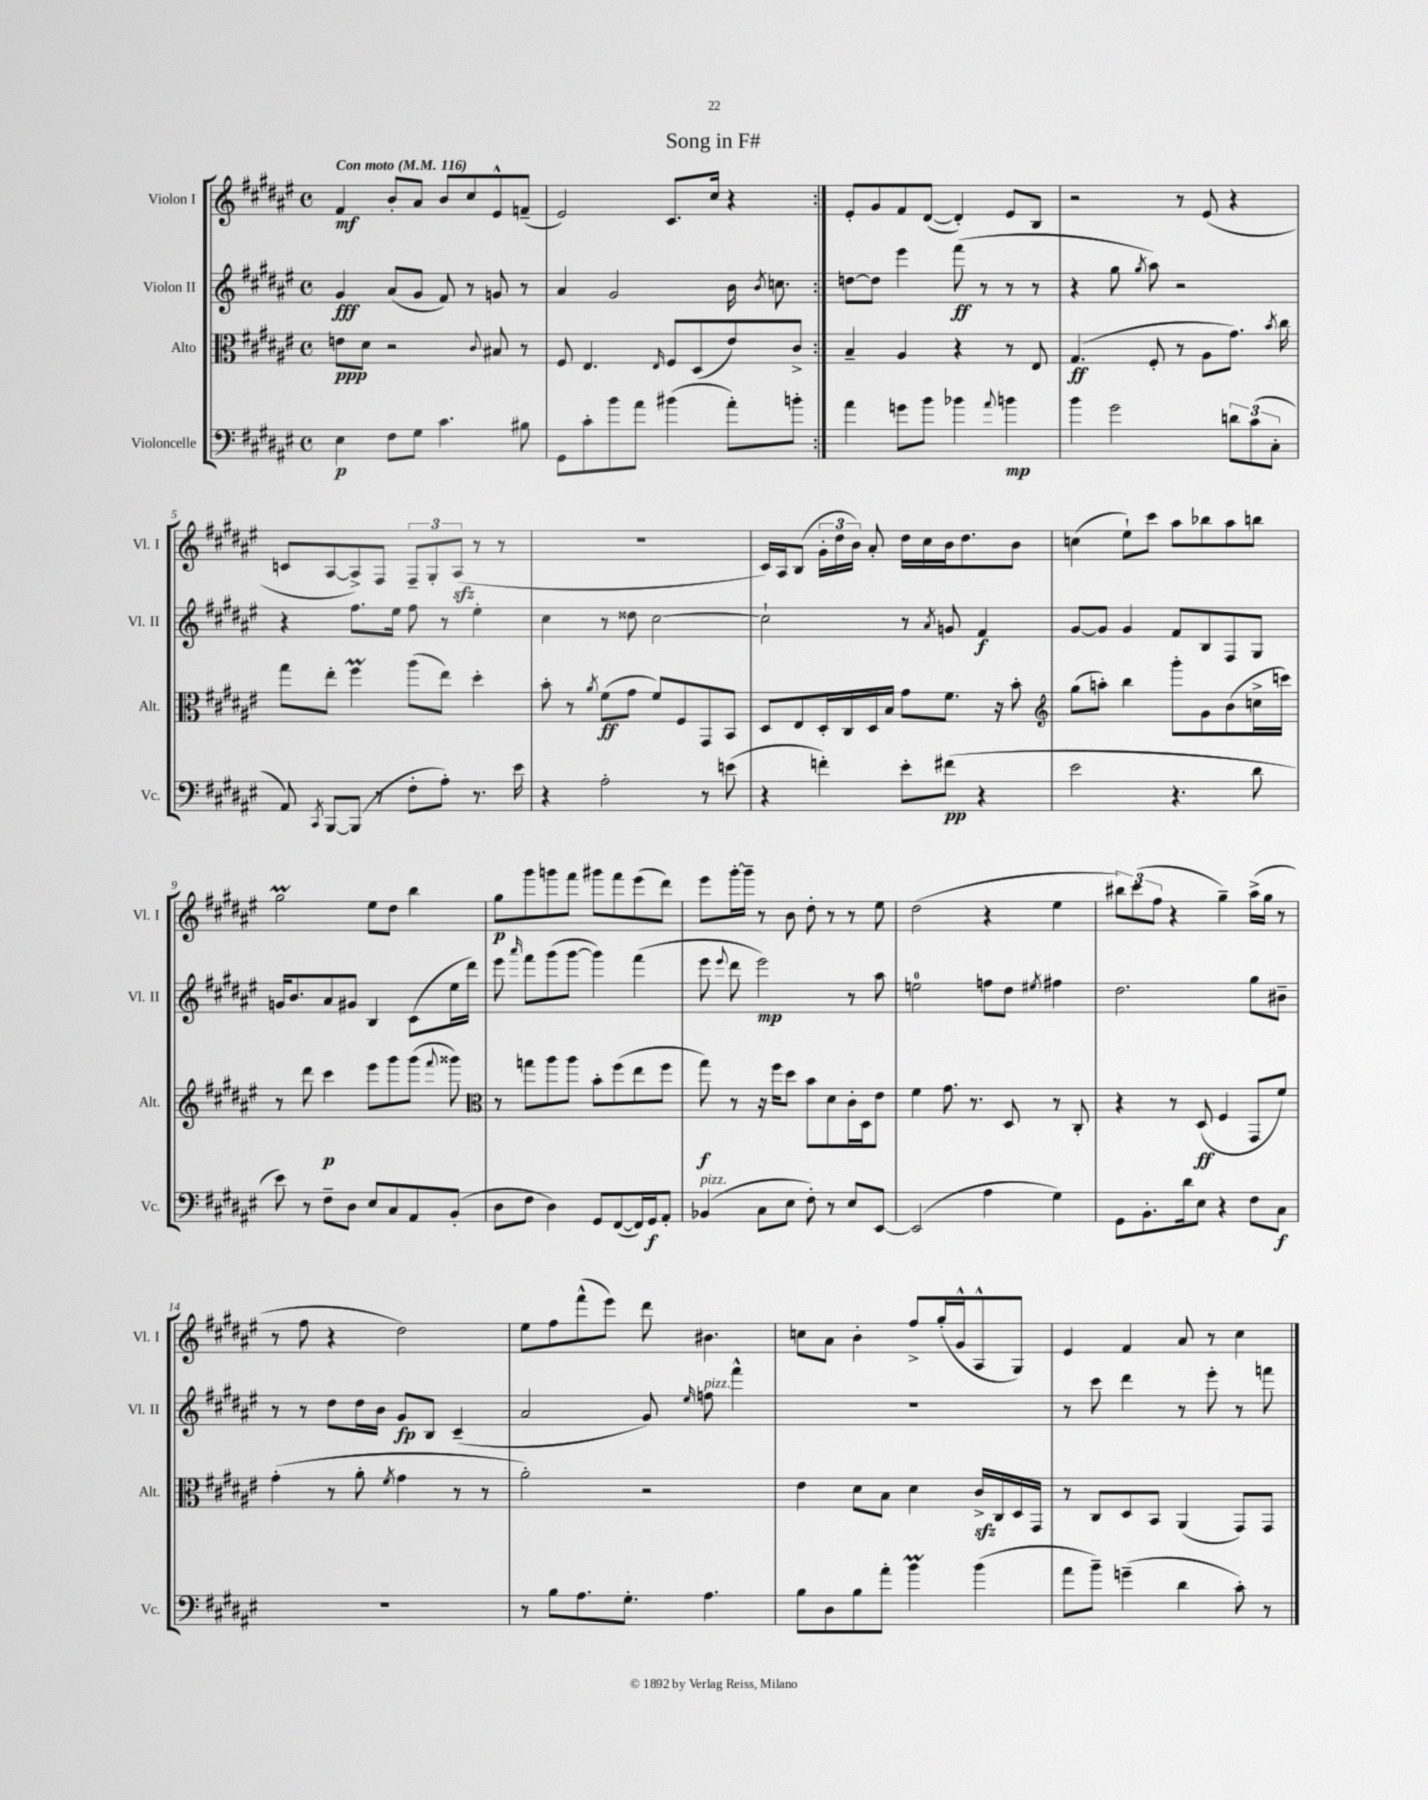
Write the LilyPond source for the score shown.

\header { title = "Song in F#" }
<<
\new StaffGroup <<
\new Staff = "s0" \with { instrumentName = "Violon I" shortInstrumentName = "Vl. I" } {
    \clef treble \key fis \major \defaultTimeSignature \time 4/4 \tempo "Con moto" 4 = 116
    \autoBeamOff \repeat volta 2 { fis'4\mf b'8[-. ais'8] b'8[ cis''8 eis'8-^ f'8]--( |
    eis'2) cis'8.[ cis''16] r4 | }
    eis'8[-. gis'8 fis'8 dis'8]~( dis'4-.) eis'8[ b8] |
    r2 r8 eis'8( r4 |
    c'8[ ais8~ ais8->) fis8] \tuplet 3/2 { fis8[-- gis8-. ais8]\sfz( } r8 r8 |
    R1 |
    cis'16[) ais16 b8]( \tuplet 3/2 { gis'16[-. dis''16 b'16]) } ais'8-. dis''16[ cis''16 b'16 dis''8. b'8] |
    c''4( eis''8[-!) cis'''8] ais''8[ bes''8 ais''8 b''8] |
    gis''2\prall eis''8[ dis''8] b''4 |
    gis''8[\p gis'''8 g'''8 fis'''8] gis'''8[ fis'''8 eis'''8( dis'''8]) |
    eis'''8[ gis'''16~-. gis'''16]-- r8 b'8 dis''8-. r8 r8 eis''8 |
    dis''2( r4 eis''4 |
    \tuplet 3/2 { bis''8[) cis'''8( fis''8] } r4 gis''4--) ais''16[->( gis''16] r8 |
    r8 fis''8 r4 dis''2) |
    eis''8[ fis''8 fis'''8-^( eis'''8]) dis'''8 bis'4. |
    c''8[ ais'8] b'4-. fis''8[-> gis''16-.( gis'16-^ ais8-^ gis8]) |
    eis'4 fis'4 ais'8 r8 cis''4 \bar "|." |
}
\new Staff = "s1" \with { instrumentName = "Violon II" shortInstrumentName = "Vl. II" } {
    \clef treble \key fis \major \defaultTimeSignature \time 4/4
    \autoBeamOff \repeat volta 2 { gis'4\fff ais'8[( gis'8] fis'8) r8 g'8 r8 |
    ais'4 gis'2 b'16 \acciaccatura { b'8 } c''8. | }
    d''8[~ d''8] eis'''4 fis'''8\ff( r8 r8 r8 |
    r4 gis''8 \acciaccatura { gis''8 } ais''8) r2 |
    r4 fis''8.[ eis''16] fis''8 r8 eis''4-. |
    cis''4 r8 disis''8 cis''2~ |
    cis''2-! r8 \acciaccatura { ais'8 } g'8 fis'4\f |
    gis'8[~ gis'8] gis'4 fis'8[ b8 fis8 gis8] |
    g'16[ b'8. ais'8 gis'8] b4 cis'8[( eis''16 dis'''16]) |
    eis'''8 \grace { ais'''16 } fis'''8[ gis'''8( gis'''8]~ gis'''4) fis'''4( |
    eis'''8 \appoggiatura { eis'''8 } dis'''8 eis'''2\mp) r8 ais''8 |
    e''2-0 f''8[ dis''8] \acciaccatura { eis''8 } fis''4 |
    dis''2. gis''8[ bis'8]-- |
    r8 r8 dis''8[ dis''16 b'16] gis'8[\fp b8] cis'4--( |
    ais'2 gis'8) \grace { eis''16 } f''8^\markup { \italic "pizz." } fis'''4-^ |
    R1 |
    r8 cis'''8 dis'''4 r8 eis'''8-. r8 f'''8 \bar "|." |
}
\new Staff = "s2" \with { instrumentName = "Alto" shortInstrumentName = "Alt." } {
    \clef alto \key fis \major \defaultTimeSignature \time 4/4
    \autoBeamOff \repeat volta 2 { e'8[\ppp dis'8] r2 \appoggiatura { cis'8 } bis8 r8 |
    fis8 eis4. \grace { eis16 } fis8[ dis8( eis'8) cis'8]-> | }
    b4-- ais4 r4 r8 eis8 |
    gis4.\ff( fis8-. r8 ais8[ gis'8.]) \acciaccatura { b'8 } cis''16 |
    gis''8[ eis''8]-. fis''4\prall ais''8[( eis''8]) dis''4-. |
    b'8-. r8 \acciaccatura { ais'8 } fis'8[\ff( gis'8] fis'8[) fis8 gis,8 b,8] |
    dis8[ eis8 dis16-. cis16 dis16 b16] gis'8[ fis'8.] r16 b'8-. |
    \clef treble gis''8[( a''8]-.) b''4 gis'''8[-. gis'8 b'8( c''16-> c'''16]) |
    r8 dis'''8 cis'''4\p eis'''8[ gis'''8 gis'''8]( \appoggiatura { fis'''8 } gisis'''8) |
    \clef alto r8 g''8[ ais''8 ais''8] b'8[-. fis''8( eis''8 fis''8] |
    gis''8\f) r8 r16 fis''16[ dis''8] b'8[ dis'8 cis'16-. dis16 eis'8] |
    fis'4 gis'8. r8. dis8 r8 cis8-. |
    r4 r8 dis8\ff( fis4 gis,8[ fis'8]) |
    gis'4-.( r8 ais'8-. \acciaccatura { fis'8 } gis'4 r8 r8 |
    ais'2-.) r2 |
    eis'4 dis'8[ b8] dis'4 cis'16[->\sfz cis16 dis16 gis,16] |
    r8 cis8[ dis8 b,8] ais,4( gis,8[) gis,8] \bar "|." |
}
\new Staff = "s3" \with { instrumentName = "Violoncelle" shortInstrumentName = "Vc." } {
    \clef bass \key fis \major \defaultTimeSignature \time 4/4
    \autoBeamOff \repeat volta 2 { eis4\p fis8[ gis8] cis'4. bis8 |
    gis,8[ cis'8-. b'8 ais'8] bis'4( ais'8[-.) b'8]-. | }
    ais'4 g'8[ b'8] bes'4 \appoggiatura { ais'8 } b'4\mp |
    b'4 gis'2 \tuplet 3/2 { d'8[ cis'8( cis8]-. } |
    ais,8) \acciaccatura { cis,8 } b,,8[~ b,,8]( r8 fis8[-. ais8]-.) r8. eis'16 |
    r4 ais2-. r8 e'8( |
    r4 f'4-.) eis'8[-. fis'8]\pp( r4 |
    eis'2 r4. dis'8 |
    eis'8) r8 fis8[-- dis8] eis8[ cis8 ais,8 b,8]-.( |
    dis8[ fis8] dis4) gis,8[ fis,8~( fis,16) gis,16\f ais,8]-. |
    bes,4^\markup { \italic "pizz." }( cis8[ eis8] fis8-.) r8 eis8[ eis,8]~ |
    eis,2( ais4 gis4) |
    gis,8[ b,8.-. dis'16 eis8] r4 fis8[ cis8]\f |
    R1 |
    r8 b8[ ais8. gis8.]-. ais4. |
    b8[ dis8 b8 ais'8]-. b'4\prall b'4( |
    ais'8[ b'8]--) g'4--( dis'4 cis'8-.) r8 \bar "|." |
}
>>
>>
